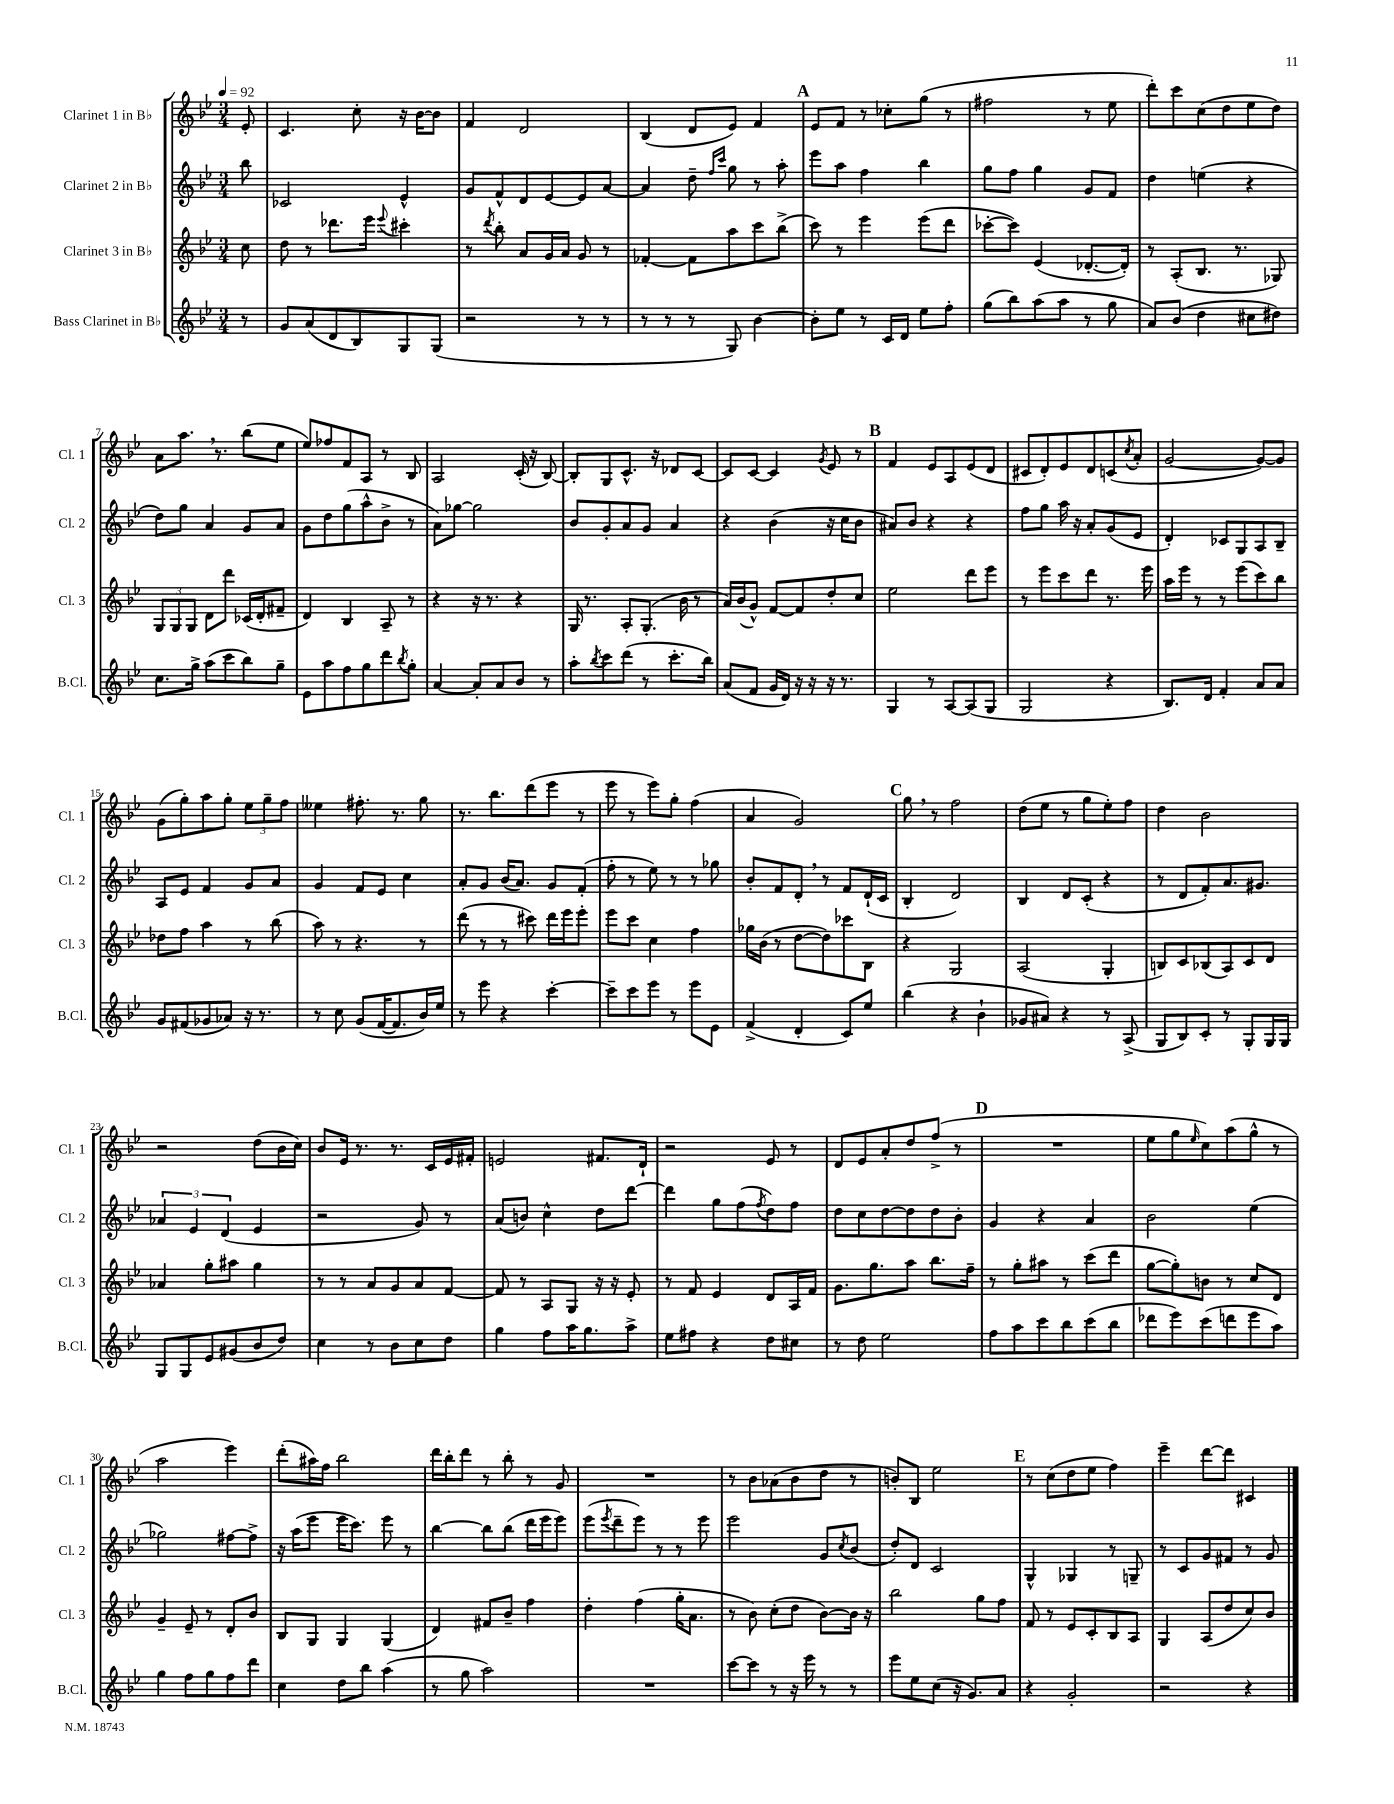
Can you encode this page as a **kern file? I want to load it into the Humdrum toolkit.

**kern	**kern	**kern	**kern
*staff4	*staff3	*staff2	*staff1
*clefG2	*clefG2	*clefG2	*clefG2
*k[b-e-]	*k[b-e-]	*k[b-e-]	*k[b-e-]
*M3/4	*M3/4	*M3/4	*M3/4
*MM92	*MM92	*MM92	*MM92
8r	8cc	8bb-	8e-'
=	=	=	=
8g	8dd	2c-	4.c
(8a	8r	.	.
8d	8.ddd-	.	.
8B-)	.	.	8cc'
.	16eee-	.	.
.	8qqeee-	.	.
8G	4ccc#'	4e-^^	16r
.	.	.	[16b-
(8G	.	.	8b-]
=	=	=	=
2r	8r	8g	4f
.	8qddd	.	.
.	8bb-'	8f^^	.
.	8a	8d	2d
.	16g	[8e-	.
.	16a	.	.
8r	8g	8e-]	.
8r	8r	[8a	.
=	=	=	=
8r	[4f-'	4a]	(4B-
8r	.	.	.
8r	8f-]	8dd~	8d
.	.	16qqff	.
.	.	16qqccc	.
8G)	8aa	8gg	8e-)
[4b-	8ccc	8r	4f
.	(8bb-^	8aa'	.
=	=	=	=
8b-']	8ccc)	8eee-	8e-
8ee-	8r	8aa	8f
8r	4eee-	4ff	8r
16c	.	.	8cc-'
16d	.	.	.
8ee-	(8eee-	4bb-	(8gg
8ff'	8ddd	.	8r
=	=	=	=
(8gg	[8ccc-'	8gg	2ff#
8bb-)	8ccc-])	8ff	.
(8aa	(4e-	4gg	.
8aa	.	.	.
8r	[8.d-'	8g	8r
8gg	.	8f	8ee-
.	16d-'])	.	.
=	=	=	=
8a)	8r	4dd	8ddd')
(8b-	(8A'	.	8ccc
4dd	8.B-	(4ee	(8cc
.	.	.	8dd
.	8.r	.	.
8cc#	.	4r	8ee-
8dd#)	8G-)	.	8dd)
=	=	=	=
8.cc	12G	8dd)	8a
.	12G	.	.
.	.	8gg	8.aa
.	12G	.	.
16gg^	.	.	.
(8aa	8d	4a	.
.	.	.	8.r
8ccc	8ddd	.	.
8bb-)	(16c-	8g	(8bb-
.	16d'	.	.
8gg~	8f#~	8a	8ee-
=	=	=	=
8e-	4d)	8g	8ee-)
8aa	.	8dd	8ff-
8ff	4B-	(8gg	8f
8gg	.	8aa^^	8A
8ddd	8A~	8b-^	8r
8qbb-	.	.	.
8gg'	8r	8r	8B-
=	=	=	=
[4a	4r	8a)	2A
.	.	[8gg-	.
8a']	16r	2gg-]	.
.	8.r	.	.
8a	.	.	.
8b-	4r	.	(16c'
.	.	.	16r
8r	.	.	[8B-)
=	=	=	=
8aa'	16G	8b-	8B-']
.	8.r	.	.
8qbb-	.	.	.
8ccc	.	8g'	8G
(8ddd	8A'	8a	8.c^^
8r	(8.G'	8g	.
.	.	.	16r
8.ccc'	.	4a	8d-
.	16b-	.	.
.	8r	.	[8c
16bb-)	.	.	.
=	=	=	=
(8a	16a)	4r	8c]
.	(16b-	.	.
8f	8g^^)	.	[8c
16g	[8f	(4b-	4c]
16d)	.	.	.
16r	8f]	.	.
16r	.	.	.
.	.	.	8qg
16r	8dd'	16r	8e-
8.r	.	16cc	.
.	8cc	8b-	8r
=	=	=	=
4G	2ee-	8a#)	4f
.	.	8b-	.
8r	.	4r	8e-
[8A	.	.	8A
(8A]	8ddd	4r	(8e-
8G	8eee-	.	8d
=	=	=	=
2G	8r	8ff	8c#
.	8eee-	8gg	8d')
.	8ccc	16aa	8e-
.	.	16r	.
.	8ddd	8a'	8d
4r	8.r	(8g	(8c
.	.	.	8qcc
.	.	8e-	8a'
.	16eee-	.	.
=	=	=	=
8.B-)	16aa	4d')	[2g
.	16eee-	.	.
.	8r	.	.
16d	.	.	.
4f'	8r	8c-	.
.	(8eee-	8G	.
8a	8ccc)	8A	8g_)
8a	8bb-	8B-~	8g]
=	=	=	=
8g	8dd-	8A	(8g
(8f#	8ff	8e-	8gg')
8g-	4aa	4f	8aa
8a-)	.	.	8gg'
16r	8r	8g	12ee-
8.r	.	.	.
.	.	.	12gg~
.	(8bb-	8a	.
.	.	.	12ff
=	=	=	=
8r	8aa)	4g	4ee--
8cc	8r	.	.
(8g	4.r	8f	8.ff#'
[16f	.	8e-	.
8.f]	.	.	8.r
.	.	4cc	.
16b-)	8r	.	8gg
16ee-	.	.	.
=	=	=	=
8r	(8ddd	8a'	8.r
8eee-	8r	8g	.
.	.	.	8.bb-
4r	8r	(16b-	.
.	.	8.a)	.
.	8ccc#)	.	(8ddd
[4ccc'	16ddd	8g	8eee-
.	16eee-	.	.
.	8eee-'	(8f'	8r
=	=	=	=
8ccc~]	8eee-	8ff'	8eee-
8ccc	8ccc	8r	8r
8eee-	4cc	8ee-)	8eee-)
8r	.	8r	8gg'
8eee-	4ff	8r	(4ff
8e-	.	8gg-	.
=	=	=	=
(4f^	16gg-	8b-'	4a
.	(16b-	.	.
.	8r	8f	.
4d'	[8dd	8d'	2g)
.	8dd])	8r	.
8c)	8ccc-	8f	.
8ee-	8B-	(16d`	.
.	.	16c	.
=	=	=	=
(4bb-	4r	4B-'	8gg
.	.	.	8r
4r	2G	2d)	2ff
4b-`	.	.	.
=	=	=	=
8g-	(2A	4B-	(8dd
8a#)	.	.	8ee-
4r	.	8d	8r
.	.	(8c'	8gg
8r	4G'	4r	8ee-')
(8A^	.	.	8ff
=	=	=	=
8G	8B)	8r	4dd
8B-)	8c	8d	.
8c'	(8B-	8f')	2b-
8r	8A)	8.a	.
8G'	8c	.	.
.	.	8.g#	.
16G	8d	.	.
16G	.	.	.
=	=	=	=
8G	4a-	6a-	2r
8G	.	.	.
.	.	6e-	.
8e-	8gg'	.	.
.	.	(6d	.
(8g#	8aa#	.	.
8b-	4gg	4e-	(8dd
8dd)	.	.	16b-
.	.	.	16cc)
=	=	=	=
4cc	8r	2r	8b-
.	8r	.	16e-
.	.	.	8.r
8r	8a	.	.
8b-	8g	.	8.r
8cc	8a	8g)	.
.	.	.	16c
8dd	[8f	8r	16e-
.	.	.	16f#'
=	=	=	=
4gg	8f]	(8a	2e
.	8r	8b)	.
8ff	8A	4cc^^	.
16aa	8G	.	.
8.gg	.	.	.
.	16r	8dd	8.f#
.	16r	.	.
8aa^	8e-'	[8ddd	.
.	.	.	16d`
=	=	=	=
8ee-	8r	4ddd]	2r
8ff#	8f	.	.
4r	4e-	8gg	.
.	.	(8ff	.
.	.	8qff	.
8dd	8d	8dd)	8e-
8cc#	16A	8ff	8r
.	16f	.	.
=	=	=	=
8r	8.g	8dd	8d
8dd	.	8cc	8e-
.	8.gg	.	.
2ee-	.	[8dd	8a'
.	8aa	8dd]	8dd
.	8.bb-	8dd	(8ff^
.	.	8b-'	8r
.	16ff~	.	.
=	=	=	=
8ff	8r	4g	2.r
8aa	8gg'	.	.
8ccc	8aa#	4r	.
8bb-	8r	.	.
(8ccc	(8ccc	4a	.
8bb-	8ddd	.	.
=	=	=	=
8ddd-	[8gg	2b-	8ee-
8eee-)	8gg'])	.	8gg
.	.	.	16qqee-
(8ccc	8b	.	8cc)
8ddd	8r	.	(8aa
8eee-	8cc	(4ee-	8gg^^
8aa)	8d	.	8r
=	=	=	=
4gg	4g~	2gg-)	2aa
8ff	8e-~	.	.
8gg	8r	.	.
8ff	8d'	[8ff#	4eee-)
8ddd	8b-	8ff#^]	.
=	=	=	=
4cc	8B-	16r	(8ddd'
.	.	(16aa	.
.	8G	8eee-	16aa#)
.	.	.	16ff
8dd	4G	16eee-	2bb-
.	.	8.ccc)	.
8bb-	.	.	.
(4aa	(4G	8eee-	.
.	.	8r	.
=	=	=	=
8r	4d)	[4bb-	16ddd
.	.	.	16bb-'
8gg	.	.	8ddd
2aa)	8f#	8bb-]	8r
.	8b-~	(8bb-	8bb-'
.	4ff	16ddd	8r
.	.	16eee-	.
.	.	8eee-)	8g
=	=	=	=
2.r	4dd'	(8eee-	2.r
.	.	8qeee-	.
.	.	8ddd~	.
.	(4ff	8eee-)	.
.	.	8r	.
.	16gg'	8r	.
.	8.a	.	.
.	.	8eee-	.
=	=	=	=
[8ccc	8r	2eee-	8r
8ccc]	8b-)	.	8b-
8r	(8cc'	.	(8a-
16r	8dd	.	8b-
16eee-	.	.	.
8r	[8b-)	8g	8dd
.	.	8qcc	.
8r	16b-]	(8b-	8r
.	16r	.	.
=	=	=	=
8eee-	2bb-	8dd')	8b')
8ee-	.	8d	8B-
(8cc	.	2c	2ee-
16r	.	.	.
8.g)	.	.	.
.	8gg	.	.
8a	8ff	.	.
=	=	=	=
4r	8f	4G^^	8r
.	8r	.	(8cc
2g'	8e-	4G-	8dd
.	8c'	.	8ee-
.	8B-	8r	4ff)
.	8A	8G~	.
=	=	=	=
2r	4G	8r	4eee-~
.	.	8c	.
.	(8A	8g	[8ddd
.	8dd	8f#	8ddd]
4r	8cc)	8r	4c#
.	8b-	8g	.
==	==	==	==
*-	*-	*-	*-
